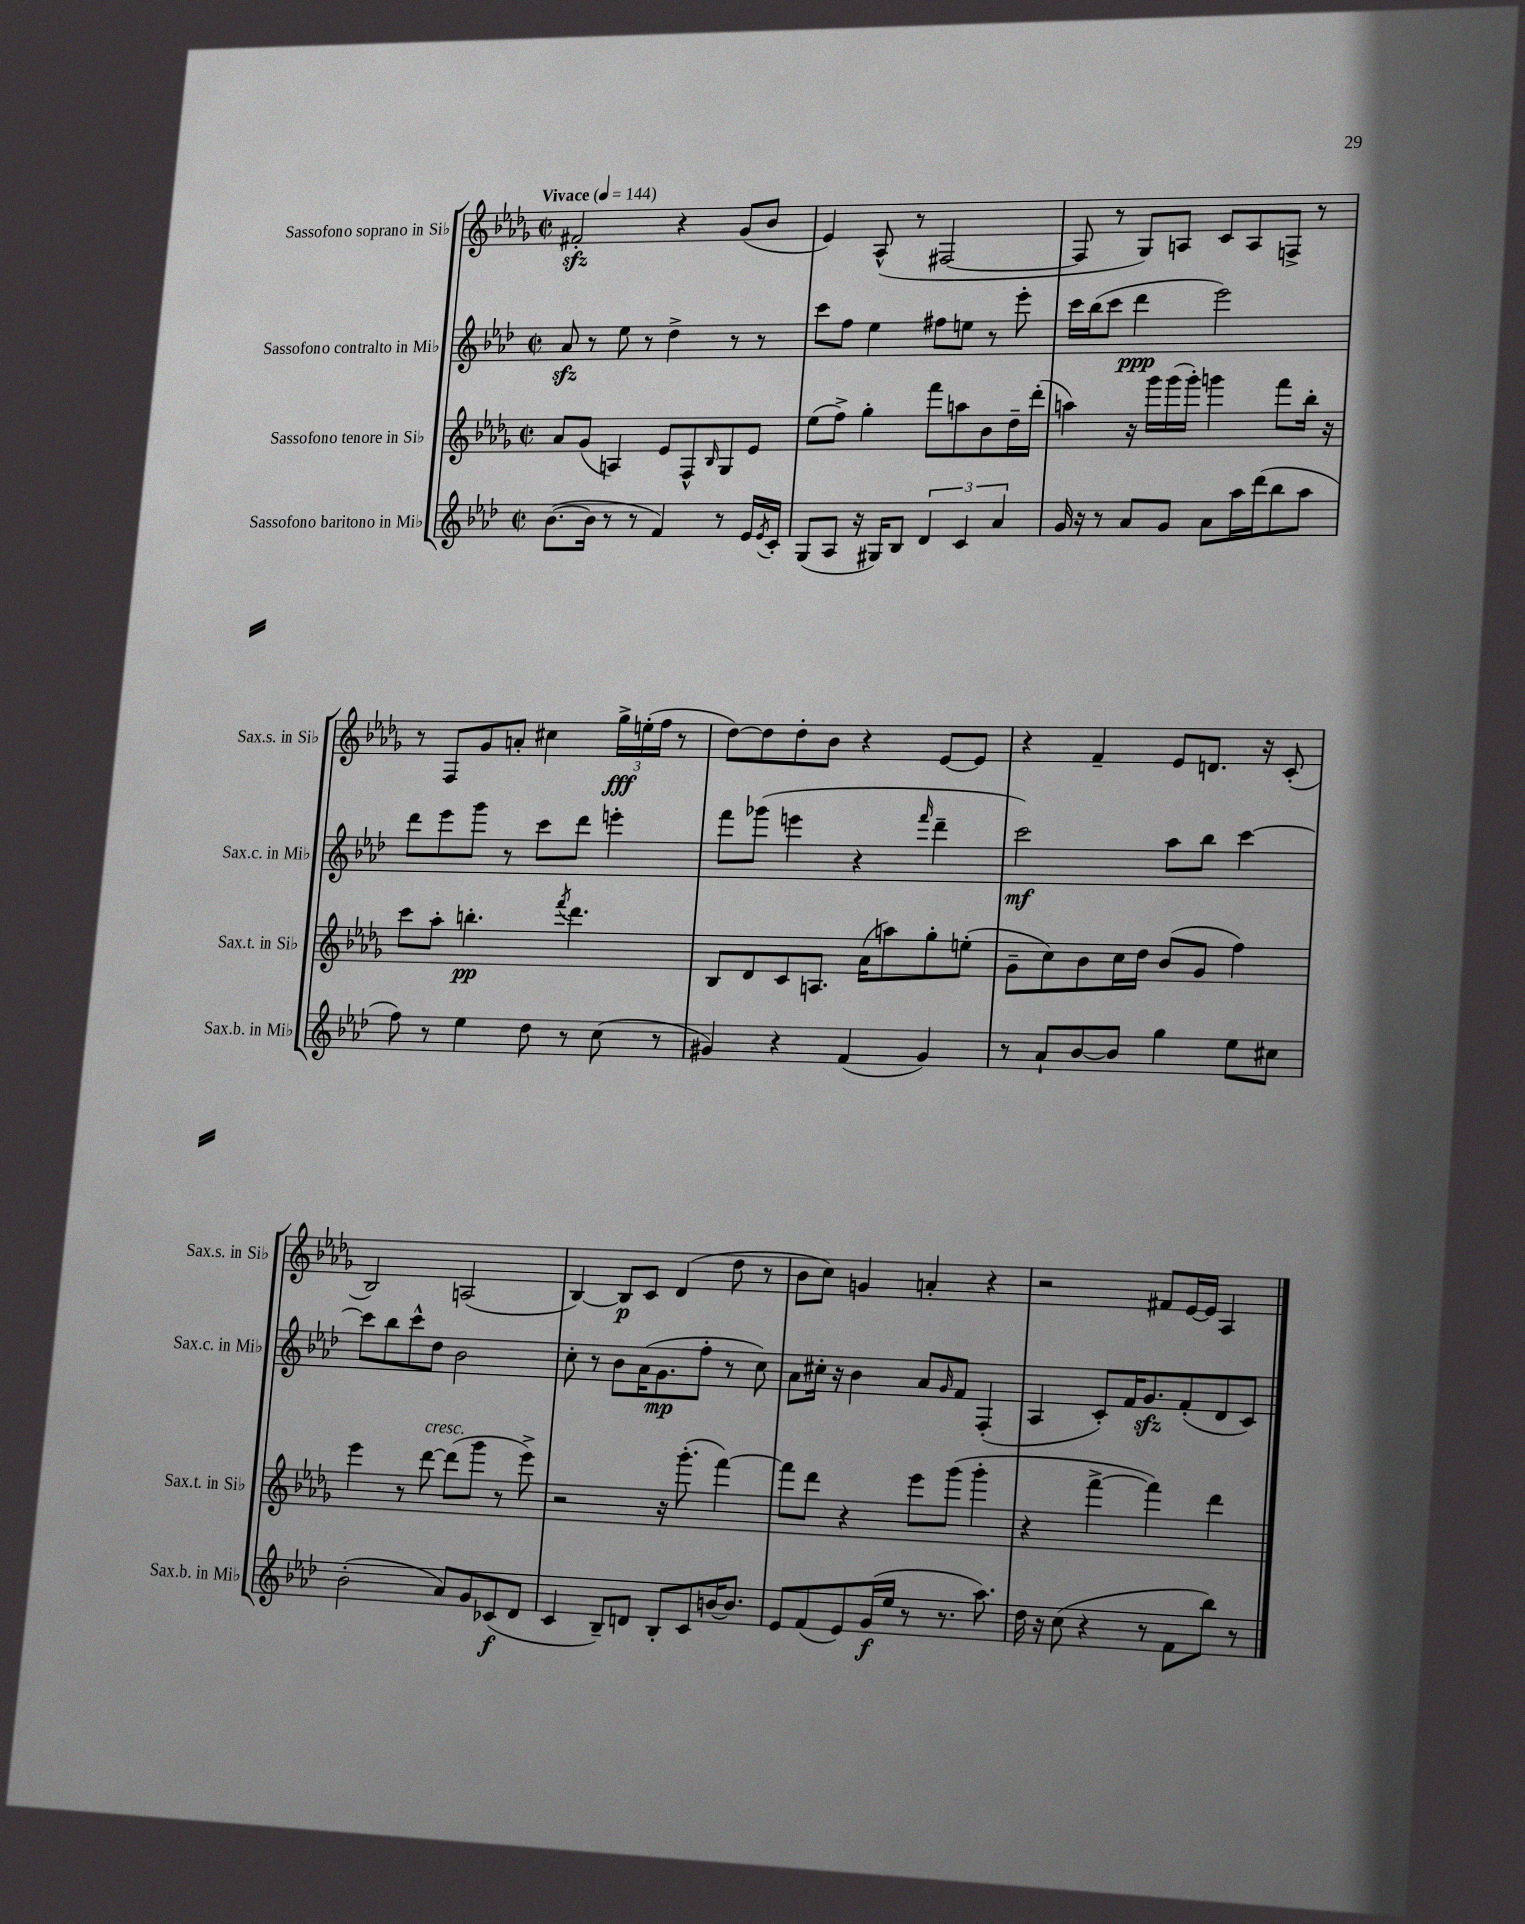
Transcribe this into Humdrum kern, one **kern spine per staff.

**kern	**kern	**kern	**kern
*staff4	*staff3	*staff2	*staff1
*clefG2	*clefG2	*clefG2	*clefG2
*k[b-e-a-d-]	*k[b-e-a-d-g-]	*k[b-e-a-d-]	*k[b-e-a-d-g-]
*M2/2	*M2/2	*M2/2	*M2/2
*met(c|)	*met(c|)	*met(c|)	*met(c|)
*MM144	*MM144	*MM144	*MM144
([8.b-	8a-	8a-	2f#'
.	(8g-	8r	.
16b-]	.	.	.
8r	4A)	8ee-	.
8r	.	8r	.
4f)	8e-	4dd-^	4r
.	8F^^	.	.
.	16qqB-	.	.
8r	8G-	8r	(8g-
16e-	8e-	8r	8b-
8qe-	.	.	.
16c'	.	.	.
=	=	=	=
(8G	(8ee-	8ccc	4e-)
8A-	8ff^)	8ff	.
16r	4gg-'	4ee-	(8A-^^
16G#)	.	.	.
8B-	.	.	8r
6d-	8fff	8ff#	[2F#
.	8aa	8ee	.
6c	.	.	.
.	8b-	8r	.
6a-	.	.	.
.	16dd-~	8eee-'	.
.	(16ddd-'	.	.
=	=	=	=
16g	4aa)	16ccc	8F#]
16r	.	(16bb-	.
8r	.	8ccc	8r
8a-	16r	4ddd-	8G-)
.	16ggg-	.	.
8g	(16ggg-	.	8A
.	16ggg-')	.	.
8a-	4ggg	2eee-)	8c
16aa-	.	.	8A
(16ddd-	.	.	.
8bb-	8fff	.	8F^
8aa-	16bb-'	.	8r
.	16r	.	.
=	=	=	=
8ff)	8ccc	8ddd-	8r
8r	8aa-'	8eee-	8F
4ee-	4.bb'	8ggg	8g-
.	.	8r	8a'
8dd-	.	8ccc	4cc#
.	8qfff	.	.
8r	4.ddd-	8ddd-	.
(8cc	.	4eee'	24gg-^
.	.	.	(24ee'
.	.	.	24ff
8r	.	.	8r
=	=	=	=
4g#)	8B-	8fff	[8dd-)
.	8d-	(8ggg-	8dd-]
4r	8c	4eee	8dd-'
.	8.A	.	8b-
(4f	.	4r	4r
.	(16a-	.	.
.	8aa)	.	.
.	.	16qqfff	.
4g#)	8gg-'	4ddd-~	[8e-
.	(8ee'	.	8e-]
=	=	=	=
8r	8g-~	2ccc)	4r
8a-`	8cc)	.	.
[8b-	8b-	.	4f~
8b-]	16cc	.	.
.	16dd-	.	.
4gg	(8b-	8aa-	8e-
.	8g-	8bb-	8.d
8ee-	4ff)	[4ccc	.
.	.	.	16r
8cc#	.	.	(8c'
=	=	=	=
(2b-'	4eee-	8ccc]	2B-)
.	.	8bb-	.
.	8r	8ccc^^	.
.	[8ddd-	8dd-	.
8a-)	(8ddd-]	2b-	(2A
8g	8ggg-	.	.
(8c-	8r	.	.
8d-	8eee-^)	.	.
=	=	=	=
4c	2r	8cc'	[4B-)
.	.	8r	.
8B-~)	.	8b-	8B-]
8d	.	(16a-	8c
.	.	8.g	.
8B-'	16r	.	(4d-
.	(8.ggg-'	.	.
8c	.	8ff'	.
[16b	[4fff)	8r	8dd-
8.b]	.	.	.
.	.	8cc)	8r
=	=	=	=
8e-	8fff]	8a-	8b-
(8f	8ddd-	16cc#'	8cc)
.	.	16r	.
8e-)	4r	4b-	4g
(16g	.	.	.
16ee-	.	.	.
8r	8eee-	8a-	4a'
.	.	16qqg	.
8.r	(8ggg-	8f	.
.	4ggg-'	(4F'	4r
8.aa-)	.	.	.
=	=	=	=
16dd-	4r	4A-	2r
16r	.	.	.
(8cc	.	.	.
4r	[4fff^	8c')	.
.	.	16f	.
.	.	8.g	.
8r	4fff])	.	8f#
8f	.	(8f'	[16e-
.	.	.	16e-]
8bb-)	4ddd-	8d-	4A-
8r	.	8c)	.
==	==	==	==
*-	*-	*-	*-
